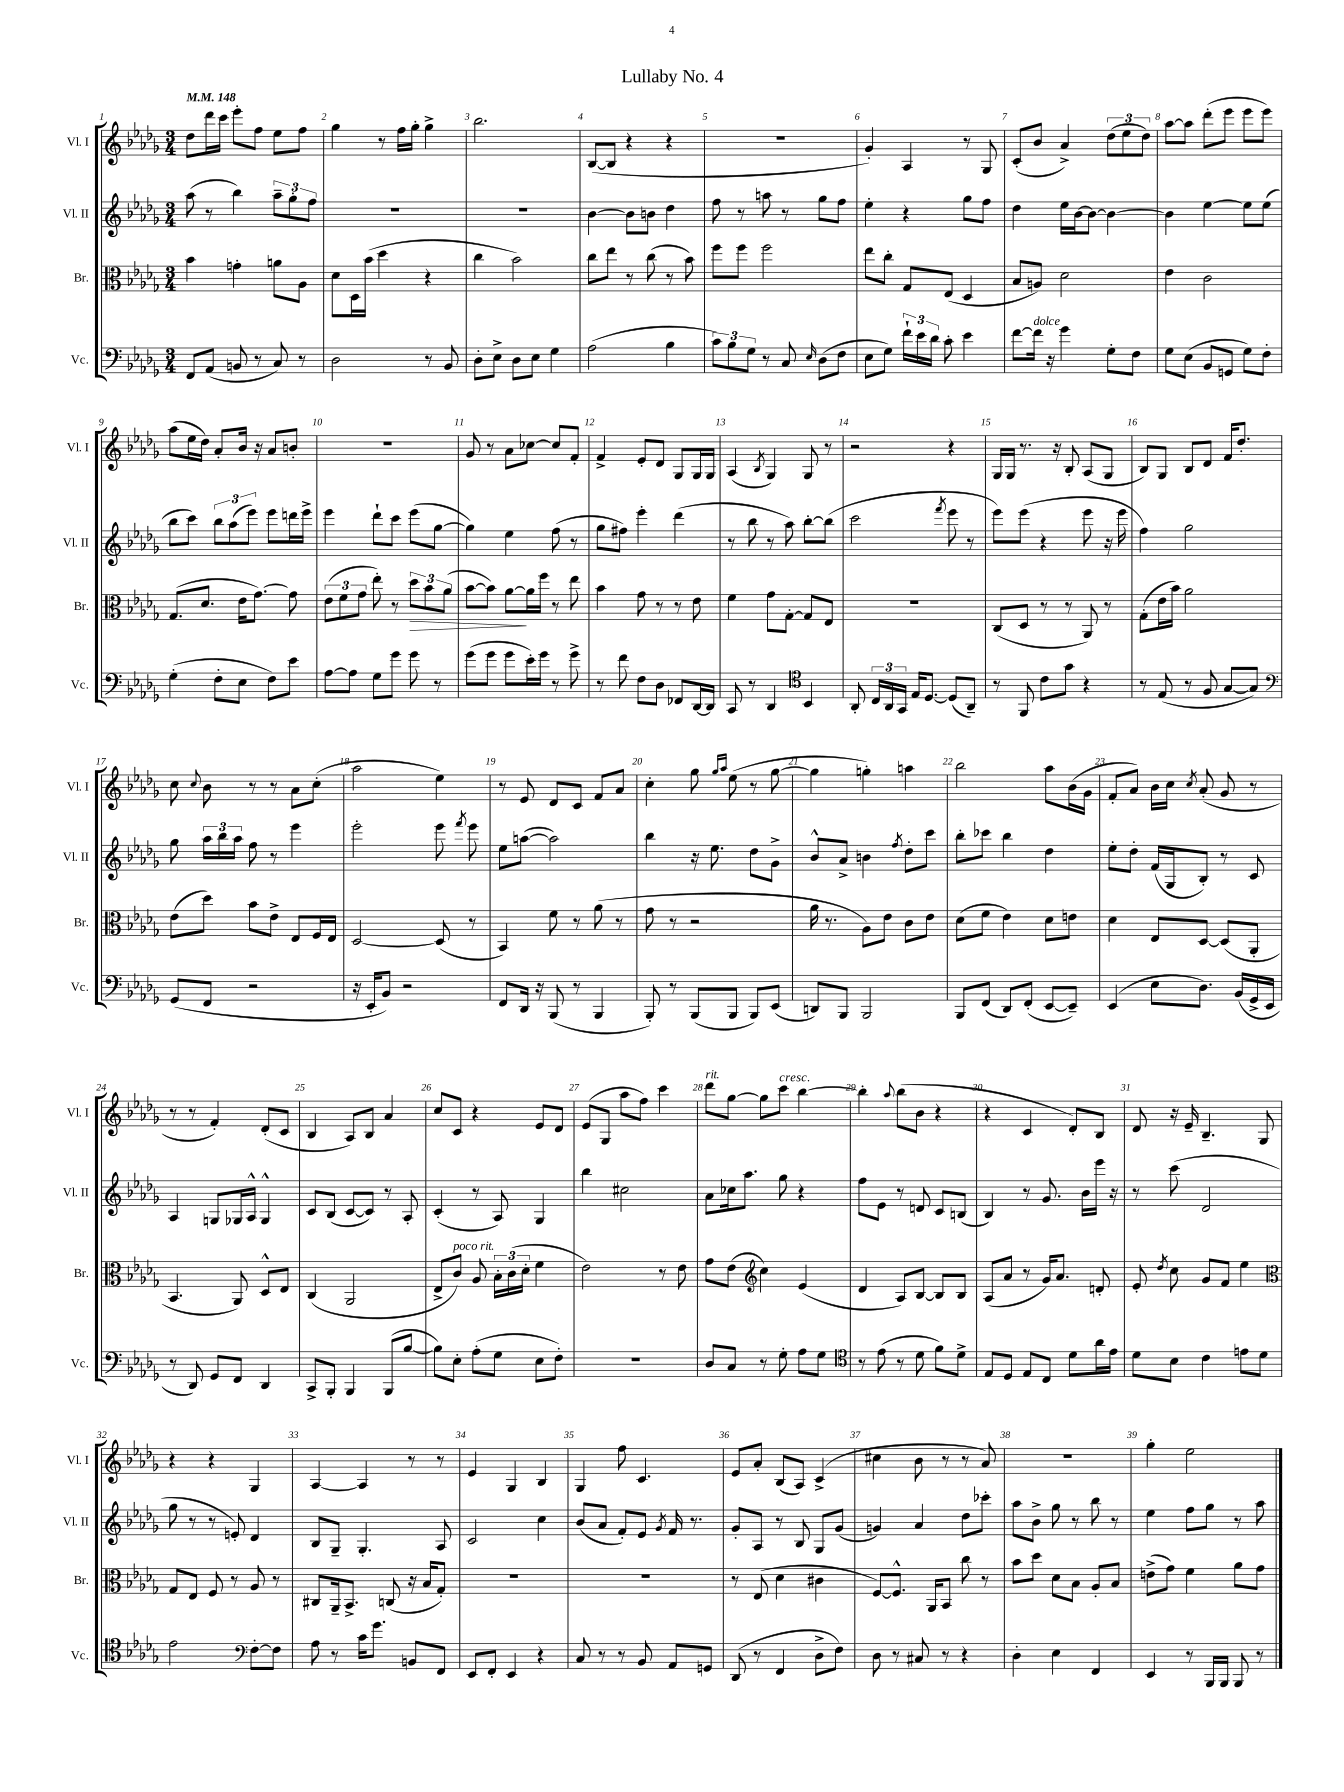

**kern	**kern	**dynam	**kern	**kern
*part4	*part3	*part3	*part2	*part1
*staff4	*staff3	*staff3	*staff2	*staff1
*I"Vc.	*I"Br.	*	*I"Vl. II	*I"Vl. I
*I'Vc.	*I'Br.	*	*I'Vl. II	*I'Vl. I
*clefF4	*clefC3	*	*clefG2	*clefG2
*k[b-e-a-d-g-]	*k[b-e-a-d-g-]	*	*k[b-e-a-d-g-]	*k[b-e-a-d-g-]
*M3/4	*M3/4	*	*M3/4	*M3/4
*MM148	*MM148	*	*MM148	*MM148
=1	=1	=1	=1	=1
8FF/L	4b-\	.	(8aa-\	8dd-\L
(8AA-/J	.	.	8r	16ddd-\L
.	.	.	.	16ccc\JJ
8BBn/	4gn'\	.	4bb-\)	8eee-'\L
8r	.	.	.	8ff\J
8C/)	8an\L	.	12aa-~\L	8ee-\L
.	.	.	12gg-'\	.
8r	8A-\J	.	.	8ff\J
.	.	.	12ff\J	.
=2	=2	=2	=2	=2
2D-\	8d-\L	.	2.r	4gg-\
.	16D-\L	.	.	.
.	(16b-\JJ	.	.	.
.	4dd-\	.	.	8r
.	.	.	.	16ff\LL
.	.	.	.	16gg-'\JJ
8r	4r	.	.	4gg-^\
8BB-/	.	.	.	.
=3	=3	=3	=3	=3
8D-'\L	4cc\	.	2.r	2.bb-\
8E-^\J	.	.	.	.
8D-\L	2b-\)	.	.	.
8E-\J	.	.	.	.
4G-\	.	.	.	.
=4	=4	=4	=4	=4
(2A-\	8cc\L	.	[4b-\	([8B-/L
.	8ee-\J	.	.	8B-/J]
.	8r	.	8b-\L]	4r
.	(8cc\	.	8bn\J	.
4B-\	8r	.	4dd-\	4r
.	8b-\)	.	.	.
=5	=5	=5	=5	=5
12c\L)	8ff\L	.	8ff\	2.r
12B-\	.	.	.	.
.	8ff\J	.	8r	.
12G-\J	.	.	.	.
8r	2ff\	.	8aan\	.
8C/	.	.	8r	.
16qqE-/	.	.	.	.
(8D-\L	.	.	8gg-\L	.
8F\J	.	.	8ff\J	.
=6	=6	=6	=6	=6
8E-\L	8ee-\L	.	4ee-'\	4g-'/)
8G-\J)	8cc'\J	.	.	.
24f`\LL	8G-/L	.	4r	4A-/
24e-\	.	.	.	.
24d-\JJ	.	.	.	.
8c'\	(8E-/J	.	.	.
4e-\	4D-/	.	8gg-\L	8r
.	.	.	8ff\J	8G-/
=7	=7	=7	=7	=7
[8f\L	8B-/L	.	4dd-\	(8c'/L
!LO:TX:a:i:t=dolce	!	!	!	!
16f\Jk]	8An/J)	.	.	8b-/J
16r	.	.	.	.
4g-\	2d-\	.	16ee-\LL	4a-^/)
.	.	.	[16b-\J	.
.	.	.	8b-\J_	.
8G-'\L	.	.	4b-\_	(12dd-\L
.	.	.	.	12ee-\
8F\J	.	.	.	.
.	.	.	.	12dd-\J)
=8	=8	=8	=8	=8
8G-\L	4e-\	.	4b-\]	[8aa-\L
(8E-\J	.	.	.	8aa-\J]
8BB-/L	2c\	.	[4ee-\	(8ddd-'\L
8GGn/J	.	.	.	8eee-\J
8G-\L)	.	.	8ee-\L]	8eee-\L
8F'\J	.	.	(8ee-\J	8eee-\J)
!!LO:LB:g=z
=9	=9	=9	=9	=9
(4G-'\	(8.G-/L	.	8bb-\L	(8aa-\L
.	.	.	8ccc\J)	16ee-\L
.	8.d-/J	.	.	16dd-\JJ)
8F'\L	.	.	12bb-\L	8a-'/L
.	.	.	(12aa-\	.
8E-\J	16e-\KL	.	.	16b-/Jk
.	.	.	12eee-\J)	.
.	[8.g-\J)	.	.	16r
8F\L)	.	.	8eee-\L	8a-/L
8e-\J	8g-\]	.	16dddn\L	8bn'/J
.	.	.	16eee-^\JJ	.
=10	=10	=10	=10	=10
[8A-\L	(12e-\L	.	4eee-\	2.r
.	12f\	.	.	.
8A-\J]	.	.	.	.
.	12g-\J	.	.	.
8G-\L	8ee-'\)	.	8ddd-`\L	.
8g-\J	8r	.	8ccc\J	.
!	!	!LO:HP:b	!	!
8g-\	12dd-\L	>	(8eee-\L	.
.	12b-\	.	.	.
8r	.	.	[8gg-\J	.
.	(12a-\J	.	.	.
=11	=11	=11	=11	=11
(8g-\L	[8b-\L	.	4gg-\])	8g-/
8g-\J	8b-\J])	.	.	8r
8g-\L	[8a-\L	.	4ee-\	8a-\L
16e-'\L)	16a-\L]	]	.	[8cc-X\J
16g-\JJ	16ff\JJ	.	.	.
8r	8r	.	(8ff\	8cc-/L]
8g-^\	8ee-\	.	8r	8f'/J
=12	=12	=12	=12	=12
8r	4b-\	.	8gg-\L	4f^/
8f\	.	.	8ff#X\J)	.
8F\L	8g-\	.	4eee-'\	8e-'/L
8D-\J	8r	.	.	8d-/J
8FF-X/L	8r	.	(4ddd-\	8G-/L
[16DD-/L	8e-\	.	.	16G-/L
16DD-/JJ]	.	.	.	16G-/JJ
=13	=13	=13	=13	=13
8CC/	4f\	.	8r	(4A-/
8r	.	.	8bb-\	.
.	.	.	.	8qB-/
4DD-/	8g-\L	.	8r	4G-/)
.	[8G-'\J	.	8aa-\)	.
*clefC4	*	*	*	*
4BB-/	8G-/L]	.	[8bb-'\L	8G-/
.	8E-/J	.	(8bb-\J]	8r
=14	=14	=14	=14	=14
8AA-'/	2.r	.	2ccc\	2r
24C/LL	.	.	.	.
24AA-/	.	.	.	.
24GG-/JJ	.	.	.	.
16E-/KL	.	.	.	.
[8.D-/J	.	.	.	.
.	.	.	8qfff/	.
(8D-/L]	.	.	8eee-\	4r
8AA-~/J)	.	.	8r	.
=15	=15	=15	=15	=15
8r	(8C/L	.	8eee-\L)	16G-/LL
.	.	.	.	16G-/JJ
8FF/	8D-/J	.	(8eee-\J	8.r
8c\L	8r	.	4r	.
.	.	.	.	16r
8g-\J	8r	.	.	8B-'/
4r	8AA-/)	.	8eee-\	(8A-/L
.	8r	.	16r	8G-/J
.	.	.	16eee-\	.
=16	=16	=16	=16	=16
8r	(8G-'\L	.	4ff\)	8B-/L)
(8E-/	16e-\L	.	.	8G-/J
.	16b-\JJ)	.	.	.
8r	2a-\	.	2gg-\	8B-/L
8F/	.	.	.	8d-/J
[8G-/L	.	.	.	16f/KL
.	.	.	.	8.dd-'/J
8G-/J])	.	.	.	.
!!LO:LB:g=z
=17	=17	=17	=17	=17
*clefF4	*	*	*	*
(8GG-/L	(8e-\L	.	8gg-\	8cc\
.	.	.	.	8qqcc/
8FF/J	8dd-\J)	.	24aa-\LL	8b-\
.	.	.	24bb-\	.
.	.	.	24aa-\JJ	.
2r	8b-\L	.	8ff\	8r
.	8e-^\J	.	8r	8r
.	8E-/L	.	4eee-\	8a-\L
.	16F/L	.	.	(8cc'\J
.	16E-/JJ	.	.	.
=18	=18	=18	=18	=18
16r	[2D-/	.	2eee-'\	2aa-\
16EE-'/KL	.	.	.	.
8BB-/J)	.	.	.	.
2r	.	.	.	.
.	(8D-/]	.	8eee-\	4ee-\)
.	.	.	8qfff/	.
.	8r	.	8eee-\	.
=19	=19	=19	=19	=19
8FF/L	4BB-/)	.	8ee-\L	8r
16DD-/Jk	.	.	([8aan\J	8e-/
16r	.	.	.	.
(8BBB-/	8f\	.	2aa\])	8d-/L
8r	8r	.	.	8c/J
4BBB-/	(8a-\	.	.	8f/L
.	8r	.	.	8a-/J
=20	=20	=20	=20	=20
8BBB-'/)	8g-\	.	4bb-\	4cc'\
8r	8r	.	.	.
(8BBB-/L	2r	.	16r	8gg-\
.	.	.	8.ee-\	.
.	.	.	.	16qqgg-/LL
.	.	.	.	16qqaa-/JJ
8BBB-/J	.	.	.	(8ee-\
8BBB-/L)	.	.	8dd-\L	8r
(8EE-/J	.	.	8g-^\J	[8gg-\
=21	=21	=21	=21	=21
8DDn/L)	16a-\	.	8b-^^/L	4gg-\]
.	8.r	.	.	.
8BBB-/J	.	.	8a-^/J	.
2BBB-/	8A-\L)	.	4bn\	4ggn'\)
.	8e-\J	.	.	.
.	.	.	8qff/	.
.	8c\L	.	8dd-'\L	4aan\
.	8e-\J	.	8ccc\J	.
=22	=22	=22	=22	=22
8BBB-/L	(8d-\L	.	8bb-'\L	2bb-\
(8FF/J	8f\J	.	8ccc-X\J	.
8DD-/L)	4e-\)	.	4bb-\	.
(8FF'/J	.	.	.	.
[8EE-/L	8d-\L	.	4dd-\	8aa-\L
8EE-~/J])	8en\J	.	.	(16b-\L
.	.	.	.	16g-\JJ
=23	=23	=23	=23	=23
(4EE-/	4d-\	.	8ee-'\L	8f'/L
.	.	.	8dd-'\J	8a-/J)
8E-\L	8E-/L	.	(16f/LL	16b-\LL
.	.	.	16G-/J	16cc\JJ
.	.	.	.	8qcc/
8.D-\J)	[8D-/J	.	8B-'/J)	(8a-'/
.	(8D-/L]	.	8r	8g-/
(16BB-/LL	.	.	.	.
16GG-^/	8AA-'/J	.	8c/	8r
16EE-/JJ	.	.	.	.
!!LO:LB:g=z
=24	=24	=24	=24	=24
8r	4.BB-/	.	4A-/	8r
8DD-/)	.	.	.	8r
8GG-/L	.	.	8Gn/L	4f'/)
8FF/J	8AA-/)	.	16G-X/L	.
.	.	.	16A-^^/JJ	.
4DD-/	8D-^^/L	.	4G-^^/	(8d-'/L
.	8E-/J	.	.	8c/J
=25	=25	=25	=25	=25
8CC^/L	(4C/	.	8c/L	4B-/
8BBB-'/J	.	.	(8B-/J	.
4BBB-/	2AA-/	.	[8c/L	8A-/L)
.	.	.	8c/J])	8B-/J
(8BBB-/L	.	.	8r	4a-/
[8B-/J	.	.	8A-'/	.
=26	=26	=26	=26	=26
8B-\L])	8E-^/L	.	(4c'/	8cc/L
!	!LO:TX:a:i:t=poco rit.	!	!	!
8E-'\J	8c/J)	.	.	8c/J
(8A-'\L	8A-/	.	8r	4r
8G-\J	24B-'\LL	.	8A-/)	.
.	(24c\	.	.	.
.	24d-'\JJ	.	.	.
8E-\L	4f\	.	4G-/	8e-/L
8F'\J)	.	.	.	8d-/J
=27	=27	=27	=27	=27
2.r	2e-\)	.	4bb-\	(8e-/L
.	.	.	.	8G-/J
.	.	.	2cc#X\	8aa-\L
.	.	.	.	8ff\J)
.	8r	.	.	4ccc\
.	8e-\	.	.	.
=28	=28	=28	=28	=28
!	!	!	!	!LO:TX:a:i:t=rit.
8D-/L	8g-\L	.	8a-\L	8ddd-\L
8C/J	(8e-\J	.	16cc-X\k	[8gg-\J
.	.	.	8.aa-\J	.
*	*clefG2	*	*	*
8r	4cc\)	.	.	8gg-\L]
!	!	!	!	!LO:TX:a:i:t=cresc.
8G-'\	.	.	8gg-\	8ccc\J
8A-\L	(4e-/	.	4r	[4bb-\
8G-\J	.	.	.	.
=29	=29	=29	=29	=29
*clefC4	*	*	*	*
8r	4d-/	.	8ff\L	4bb-'\]
(8e-\	.	.	8e-\J	.
.	.	.	.	8qqaa-/
8r	8A-/L)	.	8r	(8bb-\L
8d-\	[8B-/J	.	8dn/	8b-\J
8f\L)	8B-/L]	.	8c/L	4r
8d-^\J	8B-/J	.	(8Bn/J	.
=30	=30	=30	=30	=30
8E-/L	(8A-/L	.	4B-/)	4r
8D-/J	8a-/J	.	.	.
8E-/L	8r	.	8r	4c/
8C/J	16g-/KL)	.	8.g-/	.
.	8.a-/J	.	.	.
8d-\L	.	.	.	8d-'/L)
.	.	.	16b-\LL	.
16a-\L	8dn'/	.	16eee-\JJ	8B-/J
16e-\JJ	.	.	16r	.
=31	=31	=31	=31	=31
8d-\L	8e-'/	.	8r	8d-/
.	8qdd-/	.	.	.
8B-\J	8cc\	.	(8ccc\	16r
.	.	.	.	16e-~/
4c\	8g-/L	.	2d-/	4.B-~/
.	8f/J	.	.	.
8en\L	4ee-\	.	.	.
8d-\J	.	.	.	8G-/
!!LO:LB:g=z
=32	=32	=32	=32	=32
*	*clefC3	*	*	*
2e-\	8G-/L	.	8gg-\	4r
.	8E-/J	.	8r	.
.	8F/	.	8r	4r
.	8r	.	8en'/)	.
*clefF4	*	*	*	*
[8F'\L	8A-/	.	4d-/	4G-/
8F\J]	8r	.	.	.
=33	=33	=33	=33	=33
8A-\	8C#X/L	.	8B-/L	[4A-/
8r	16AA-~/k	.	8G-~/J	.
.	8.BB-^/J	.	.	.
16c\KL	.	.	4.G-'/	4A-/]
8.g-\J	.	.	.	.
.	(8Cn/	.	.	.
8BBn/L	16r	.	.	8r
.	16B-/KL	.	.	.
8FF/J	8G-'/J)	.	8A-/	8r
=34	=34	=34	=34	=34
8EE-/L	2.r	.	2c/	4e-/
8FF'/J	.	.	.	.
4EE-/	.	.	.	4G-/
4r	.	.	4cc\	4B-/
=35	=35	=35	=35	=35
8C/	2.r	.	(8b-/L	4G-/
8r	.	.	8a-/J	.
8r	.	.	8f'/L)	8ff\
8BB-/	.	.	8e-/J	4.c/
.	.	.	8qg-/	.
8AA-/L	.	.	16f/	.
.	.	.	8.r	.
8GGn/J	.	.	.	.
=36	=36	=36	=36	=36
(8DD-/	8r	.	8g-'/L	8e-/L
8r	(8E-/	.	8A-/J	8a-'/J
4FF/	4d-\	.	8r	(8B-/L
.	.	.	8B-/	8A-/J)
8D-^\L	4c#X\	.	8G-/L	(4c^/
8F\J)	.	.	(8g-/J	.
=37	=37	=37	=37	=37
8D-\	[8F/L)	.	4gn/)	4cc#X\
8r	8.F^^/J]	.	.	.
8C#X/	.	.	4a-/	8b-\
.	16AA-/KL	.	.	.
8r	8BB-/J	.	.	8r
4r	8cc\	.	8dd-\L	8r
.	8r	.	8ccc-X'\J	8a-/)
=38	=38	=38	=38	=38
4D-'\	8b-\L	.	8aa-\L	2.r
.	8dd-\J	.	8b-^\J	.
4E-\	8d-\L	.	8gg-\	.
.	8B-\J	.	8r	.
4FF/	8A-'/L	.	8bb-\	.
.	8B-/J	.	8r	.
=39	=39	=39	=39	=39
4EE-/	(8en^\L	.	4ee-\	4gg-'\
.	8g-\J)	.	.	.
8r	4f\	.	8ff\L	2ee-\
16BBB-/LL	.	.	8gg-\J	.
16BBB-/JJ	.	.	.	.
8BBB-/	8a-\L	.	8r	.
8r	8g-\J	.	8aa-\	.
==	==	==	==	==
*-	*-	*-	*-	*-
